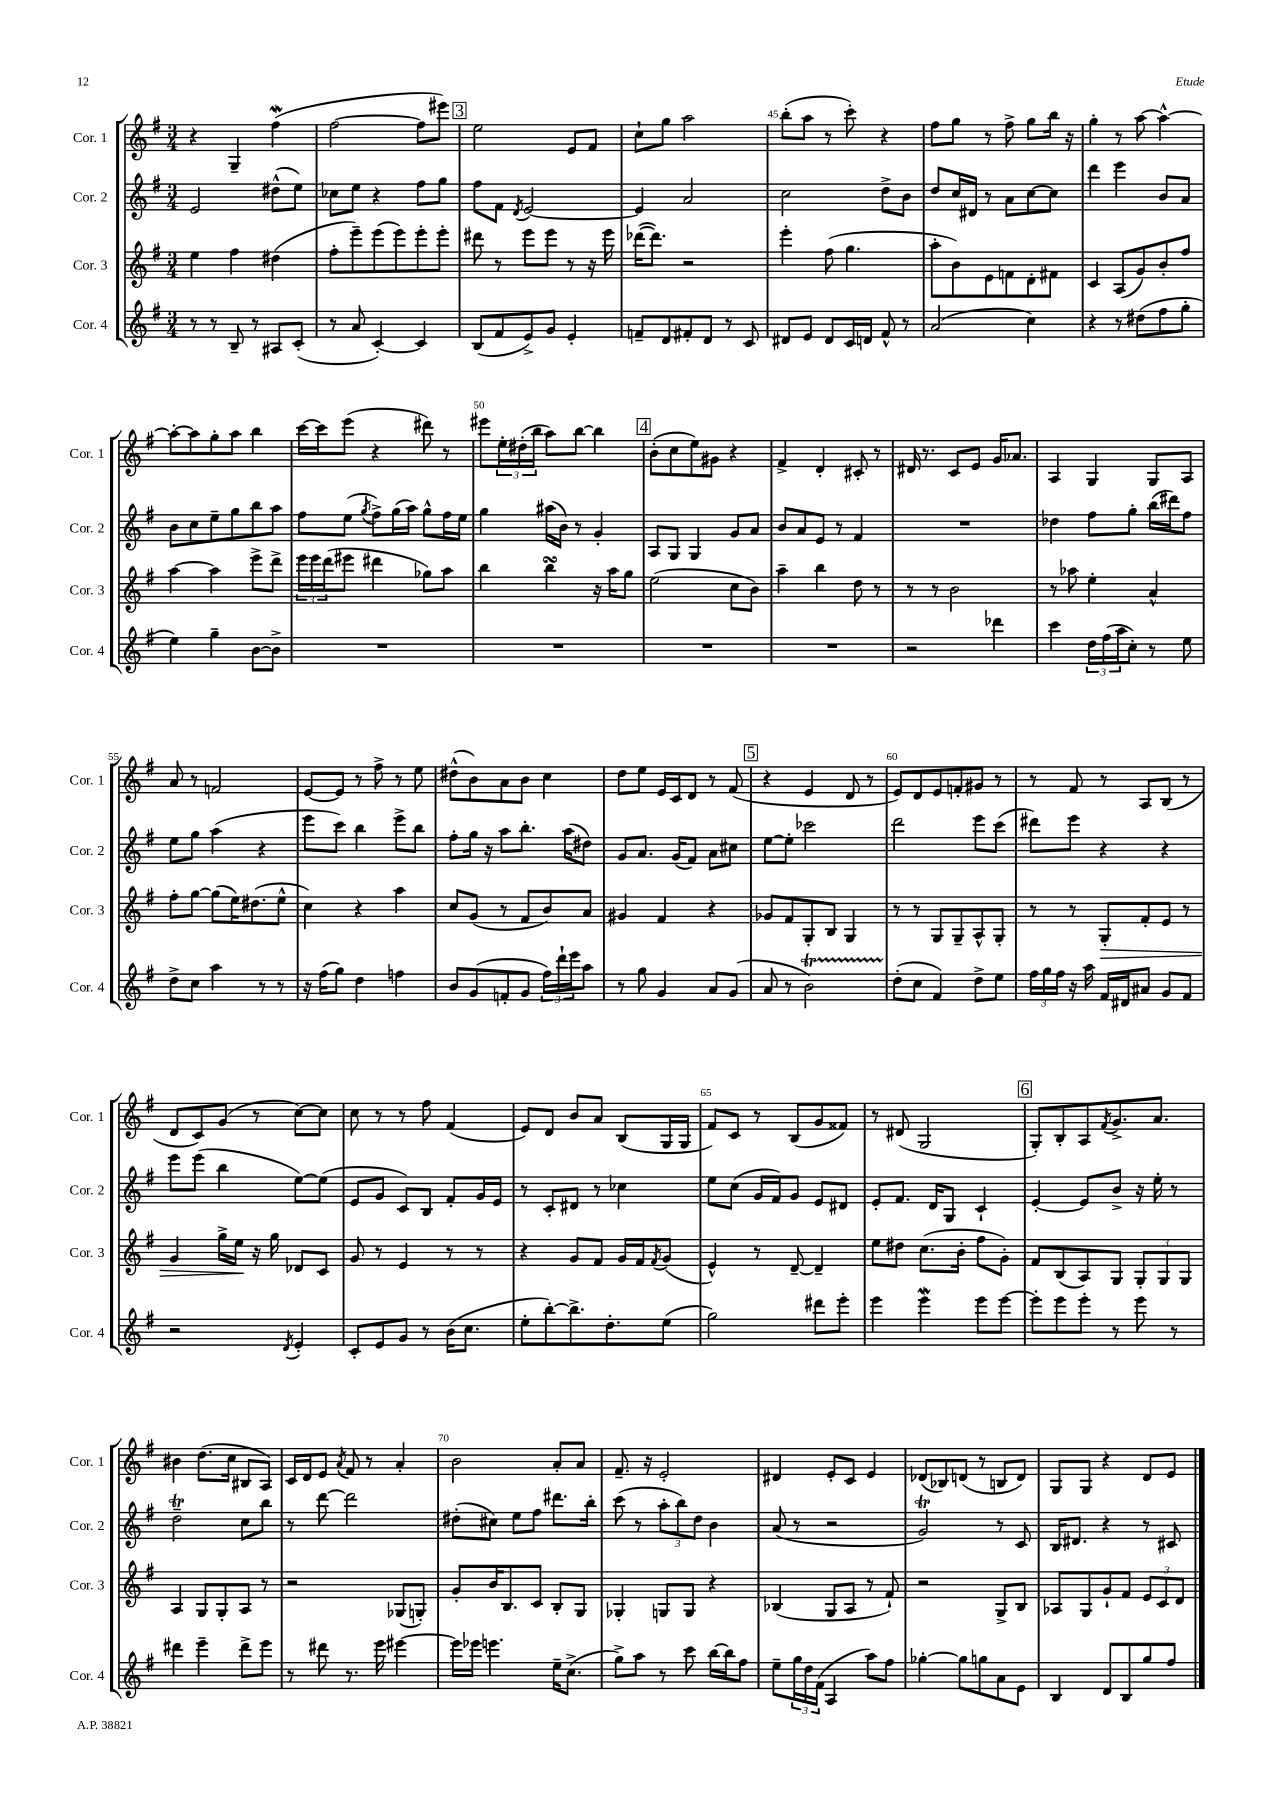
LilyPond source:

<<
\new StaffGroup <<
\new Staff = "s0" \with { instrumentName = "Cor. 1" shortInstrumentName = "Cor. 1" } {
    \clef treble \key g \major \numericTimeSignature \time 3/4
    r4 g4-- fis''4\mordent( |
    fis''2~ fis''8 eis'''8) |
    \mark \markup { \box "3" } e''2 e'8 fis'8 |
    c''8-! g''8 a''2 |
    b''8-.( a''8 r8 c'''8-.) r4 |
    fis''8 g''8 r8 fis''8-> g''8 b''16 r16 |
    g''4-. r8 a''8~ a''4~-^ |
    a''8~-. a''8 g''8-. a''8 b''4 |
    c'''16~ c'''16 e'''8( r4 dis'''8) r8 |
    eis'''8 \tuplet 3/2 { e''16-. dis''16-.( b''16 } a''8) b''8~ b''4 |
    \mark \markup { \box "4" } b'8-.( c''8 e''8) gis'8 r4 |
    fis'4-> d'4-. cis'8-. r8 |
    dis'16 r8. c'8 e'8 g'16 aes'8. |
    a4 g4 g8 a8 |
    a'8 r8 f'2 |
    e'8~ e'8 r8 fis''8-> r8 e''8 |
    dis''8-^( b'8) a'8 b'8 c''4 |
    d''8 e''8 e'16 c'16 d'8 r8 fis'8( |
    \mark \markup { \box "5" } r4 e'4 d'8 r8 |
    e'8) d'8 e'8 f'8-. gis'8 r8 |
    r8 fis'8 r8 a8 b8( r8 |
    d'8 c'8) g'8( r8 c''8~) c''8 |
    c''8 r8 r8 fis''8 fis'4( |
    e'8) d'8 b'8 a'8 b8( g16 g16 |
    fis'8) c'8 r8 b8( g'8 fisis'8) |
    r8 dis'8( g2 |
    \mark \markup { \box "6" } g8-.) b8-. a8 \acciaccatura { fis'8 } g'8.-> a'8. |
    bis'4 d''8.( c''16 bis8 a8) |
    c'16 d'16 e'8 \acciaccatura { a'8 } fis'8 r8 a'4-. |
    b'2 a'8-. a'8 |
    fis'8.-- r16 e'2-. |
    dis'4 e'8-. c'8 e'4 |
    des'8( bes8) d'8( r8 b8 d'8) |
    g8 g8 r4 d'8 e'8 \bar "|." |
}
\new Staff = "s1" \with { instrumentName = "Cor. 2" shortInstrumentName = "Cor. 2" } {
    \clef treble \key g \major \numericTimeSignature \time 3/4
    e'2 dis''8-^( e''8) |
    ces''8 e''8 r4 fis''8 g''8 |
    \mark \markup { \box "3" } fis''8 fis'8 \acciaccatura { d'8 } e'2~ |
    e'4 a'2 |
    c''2 d''8-> b'8 |
    d''8 c''16 dis'16 r8 a'8 c''8~ c''8 |
    d'''4 e'''4 b'8 a'8 |
    b'8 c''8 e''8-- g''8 b''8 a''8 |
    fis''8 e''8( \acciaccatura { g''8 } fis''8->) g''16( a''16) g''8-^ fis''16 e''16 |
    g''4 ais''16( b'16) r8 g'4-. |
    \mark \markup { \box "4" } a8 g8 g4 g'8 a'8 |
    b'8 a'8 e'8 r8 fis'4 |
    R2. |
    des''4 fis''8 g''8-. b''16( dis'''16) fis''8 |
    e''8 g''8 a''4( r4 |
    e'''8 c'''8) b''4 e'''8-> b''8 |
    fis''8-. g''16 r16 a''8 b''8.-. a''16( dis''8) |
    g'8 a'8. g'16( fis'8) a'8 cis''8 |
    \mark \markup { \box "5" } e''8~ e''8-. ces'''2 |
    d'''2 e'''8 c'''8( |
    dis'''8) e'''8 r4 r4 |
    e'''8 e'''8( b''4 e''8~) e''8( |
    e'8 g'8 c'8) b8 fis'8-. g'16 e'16 |
    r8 c'8-. dis'8 r8 ces''4 |
    e''8 c''8( g'16 fis'16) g'8 e'8 dis'8 |
    e'8-. fis'8. d'16 g8 c'4-! |
    \mark \markup { \box "6" } e'4~-. e'8 b'8-> r16 e''16-. r8 |
    d''2--\trill c''8 b''8 |
    r8 d'''8~ d'''2 |
    dis''8-.( cis''8) e''8 fis''8 dis'''8. b''16-. |
    c'''8( r8 \tuplet 3/2 { a''8-. b''8) d''8 } b'4 |
    a'8( r8 r2 |
    g'2\trill) r8 c'8 |
    b16 dis'8. r4 r8 cis'8 \bar "|." |
}
\new Staff = "s2" \with { instrumentName = "Cor. 3" shortInstrumentName = "Cor. 3" } {
    \clef treble \key g \major \numericTimeSignature \time 3/4
    e''4 fis''4 dis''4( |
    fis''8-. e'''8--) e'''8( e'''8) e'''8-. e'''8-. |
    \mark \markup { \box "3" } dis'''8 r8 e'''8 e'''8 r8 r16 e'''16 |
    des'''16~( des'''8.) r2 |
    e'''4-. fis''8( g''4. |
    a''8-. b'8) e'8 f'8 d'8-. fis'8 |
    c'4 a8( g'8) b'8-. fis''8 |
    a''4~ a''4 e'''8-> d'''8-> |
    \tuplet 3/2 { e'''16 e'''16 d'''16( } eis'''8 dis'''4 ges''8) a''8 |
    b''4 b''4\turn r16 a''16 g''8 |
    \mark \markup { \box "4" } e''2( c''8 b'8) |
    a''4-- b''4 d''8 r8 |
    r8 r8 b'2 |
    r8 aes''8 e''4-. a'4-^ |
    fis''8-. g''8~ g''8( e''16) dis''8.( e''8-^ |
    c''4) r4 a''4 |
    c''8 g'8( r8 fis'8 b'8) a'8 |
    gis'4 fis'4 r4 |
    \mark \markup { \box "5" } ges'8 fis'8 g8-. b8 g4 |
    r8 r8 g8 g8-- a8-^ g8-. |
    r8 r8 g8-.\> fis'8-. e'8 r8 |
    g'4 g''16-> e''16\! r16 g''16 des'8 c'8 |
    g'8 r8 e'4 r8 r8 |
    r4 g'8 fis'8 g'16 fis'16 \acciaccatura { fis'8 } g'8( |
    e'4-^) r8 d'8~-- d'4-- |
    e''8 dis''8 c''8.( b'16-. fis''8 g'8-.) |
    \mark \markup { \box "6" } fis'8 b8( a8) g8 \tuplet 3/2 { g8-. g8 g8 } |
    a4 g8 g8-. a8 r8 |
    r2 ges8( g8-.) |
    g'8-. b'16 b8. c'8 b8-. g8 |
    ges4-. g8 g8 r4 |
    bes4( g8 a8 r8 fis'8-!) |
    r2 g8-> b8 |
    aes8 g8 g'8-! fis'8 \tuplet 3/2 { e'8 c'8 d'8 } \bar "|." |
}
\new Staff = "s3" \with { instrumentName = "Cor. 4" shortInstrumentName = "Cor. 4" } {
    \clef treble \key g \major \numericTimeSignature \time 3/4
    r8 r8 b8-- r8 ais8 c'8-.( |
    r8 a'8 c'4~-.) c'4 |
    \mark \markup { \box "3" } b8( fis'8 e'8->) g'8 e'4-. |
    f'8-- d'8 fis'8-. d'8 r8 c'8 |
    dis'8 e'8 dis'8 c'16 d'16 fis'8-^ r8 |
    a'2( c''4) |
    r4 r8 dis''8( fis''8 g''8-. |
    e''4) g''4-- b'8~ b'8-> |
    R2. |
    R2. |
    \mark \markup { \box "4" } R2. |
    R2. |
    r2 des'''4 |
    c'''4 \tuplet 3/2 { d''16 fis''16( a''16 } c''8-.) r8 e''8 |
    d''8-> c''8 a''4 r8 r8 |
    r16 fis''16( g''8) d''4 f''4 |
    b'8 g'8( f'8-. g'8 \tuplet 3/2 { fis''16) d'''16-! e'''16 } a''8 |
    r8 g''8 g'4 a'8 g'8( |
    \mark \markup { \box "5" } a'8 r8 b'2\startTrillSpan) |
    d''8-.\stopTrillSpan( c''8 fis'4) d''8-> e''8 |
    \tuplet 3/2 { fis''16 g''16 fis''16 } r16 a''16 fis'16 dis'16 ais'8 g'8 fis'8 |
    r2 \acciaccatura { d'8 } e'4-. |
    c'8-. e'8 g'8 r8 b'16( c''8. |
    e''8-. b''8~-.) b''8.-> d''8.-. e''8( |
    g''2) dis'''8 e'''8-. |
    e'''4 e'''4\mordent e'''8 e'''8~ |
    \mark \markup { \box "6" } e'''8-. e'''8 e'''8-. r8 e'''8 r8 |
    dis'''4 e'''4-- dis'''8-> e'''8 |
    r8 dis'''8 r8. e'''16 eis'''4~ |
    eis'''16 ees'''16 e'''4. e''16-- c''8.->( |
    g''8->) a''8 r8 c'''8 b''16~ b''16 fis''8 |
    e''8-- \tuplet 3/2 { g''16 d''16 fis'16( } a4 a''8) fis''8 |
    ges''4~-. ges''8 g''8 a'8 e'8 |
    b4 d'8 b8 g''8 fis''8 \bar "|." |
}
>>
>>
\layout { \context { \Score currentBarNumber = #41 \override BarNumber.break-visibility = ##(#f #t #t) barNumberVisibility = #(every-nth-bar-number-visible 5) } }
